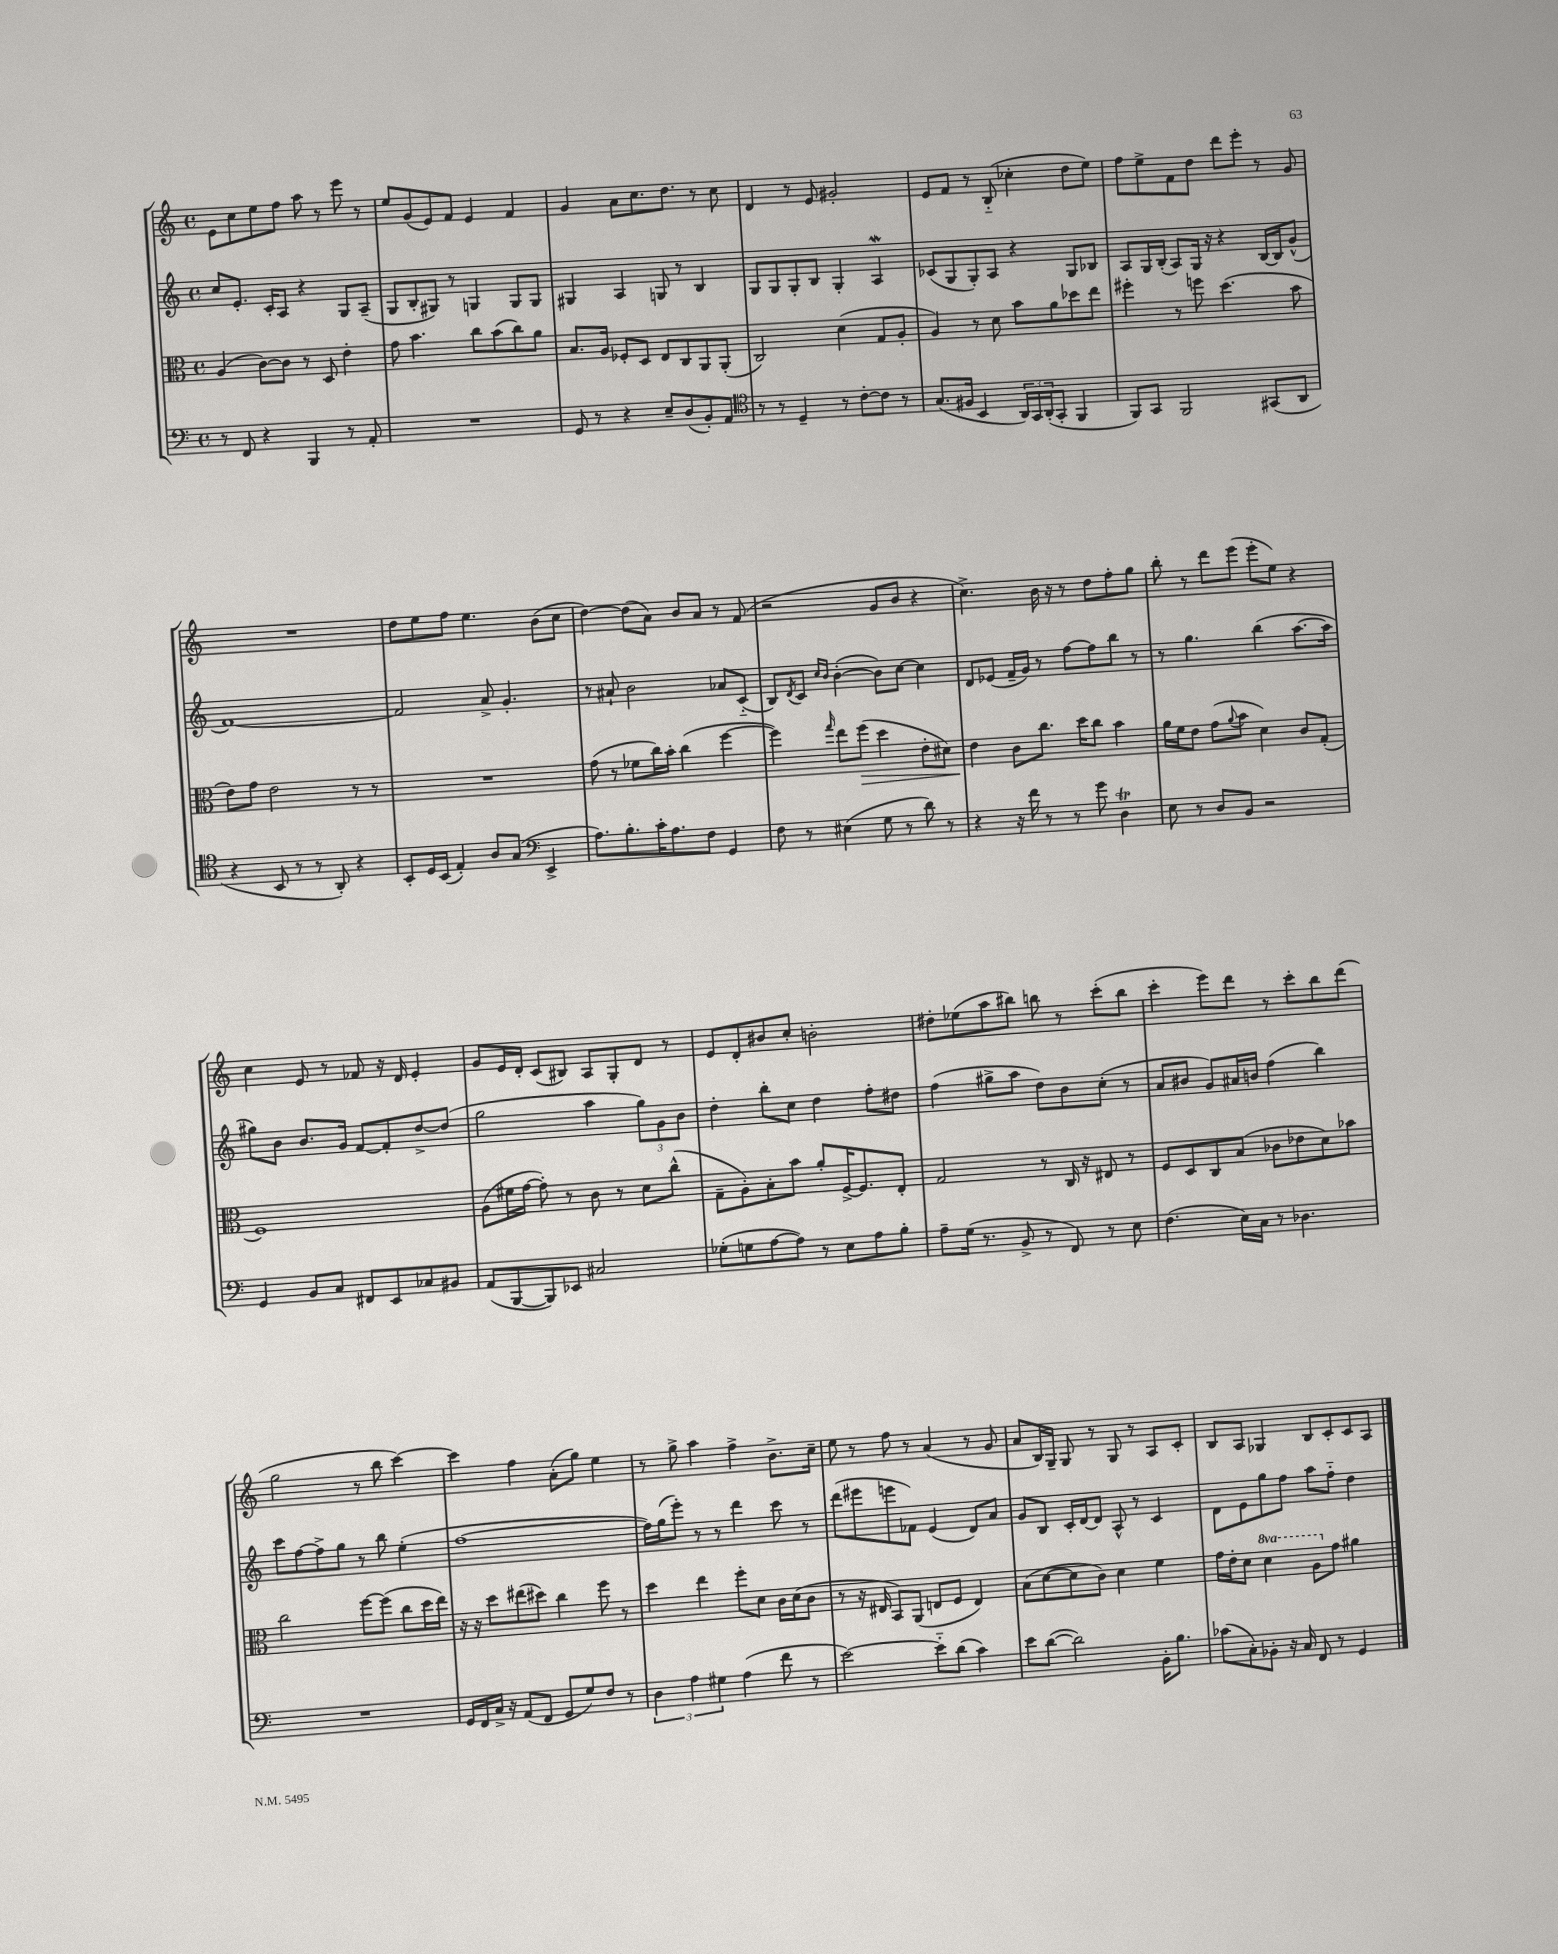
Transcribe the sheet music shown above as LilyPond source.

<<
\new StaffGroup <<
\new Staff = "s0" {
    \clef treble \key c \major \defaultTimeSignature \time 4/4
    e'8 c''8 e''8 f''8 a''8 r8 e'''8 r8 |
    e''8 g'8( e'8) f'8 e'4 f'4 |
    g'4 a'8 c''8. d''8. r8 c''8 |
    d'4 r8 e'8 gis'2-. |
    e'8 f'8 r8 b8-_( ces''4-. d''8 e''8) |
    f''8 e''8-> f'8 d''8 d'''8 e'''8-. r8 g'8 |
    R1 |
    d''8 e''8 f''8 e''4. b'8( c''8 |
    d''4~) d''8( a'8) b'8 a'8 r8 f'8( |
    r2 g'8 b'8 r4 |
    c''4.->) b'16 r16 r8 d''8 f''8-. g''8 |
    b''8-. r8 d'''8 e'''8( e'''8-. e''8) r4 |
    c''4 e'8 r8 fes'8 r16 d'16 e'4-. |
    g'8 e'16 d'16-. c'8( bis8) a8 g8-. d'8 r8 |
    e'8 d'8-. bis'8 c''8-. b'2-. |
    dis''8-. ees''8( a''8 bis''8) b''8 r8 c'''8-.( b''8 |
    c'''4-. e'''8) d'''8 r8 c'''8-. b''8 d'''8( |
    g''2 r8 b''8 c'''4~) |
    c'''4 f''4 a'8-.( g''8) e''4 |
    r8 g''8-> a''4 f''4-> b'8.-> c''16-- |
    e''8 r8 f''8 r8 a'4( r8 g'8 |
    a'8 b16) g16-- g8 r8 g8 r8 a8 c'8-. |
    b8 a8 ges4 b8 c'8-. c'8 a8 \bar "|." |
}
\new Staff = "s1" {
    \clef treble \key c \major \defaultTimeSignature \time 4/4
    c''8 e'8.-. c'16-. a8 r4 g8 a8--( |
    g8 b8-. gis8) r8 g4 g8 g8 |
    gis4 a4 g8 r8 b4 |
    g8 g8 g8-. b8 g4-. a4\mordent |
    ces'8( g8 g8-.) a8 r4 g8 bes8 |
    a8 g16 b16-.( a8) g16 r16 r4 b16~ b16 g'8-^( |
    f'1~) |
    f'2 a'8-> g'4.-. |
    r8 ais'8-! b'2 aes'8 c'8-_( |
    b8) \acciaccatura { d'8 } c'8 \grace { c''16 b'16 } b'4~-.( b'8) c''8~ c''4 |
    d'8 ees'8( f'16-- g'16) r8 f''8~ f''8 b''8 r8 |
    r8 g''4. b''4( a''8.~ a''16 |
    gis''8) b'8 b'8. g'16 f'8~ f'8-. d''8~-> d''8( |
    g''2 a''4 \tuplet 3/2 { g''8) g'8 b'8 } |
    d''4-. b''8-. c''8 d''4 f''8-. dis''8 |
    f''4( gis''8-> a''8 d''8) b'8 c''8-.( r8 |
    a'8 bis'8 g'8) ais'16 b'16 f''4( b''4) |
    c'''8 f''8~ f''8-> g''8 r8 b''8 e''4-.( |
    f''1~ |
    f''16) g''16( e'''8-.) r8 r8 d'''4 c'''8 r8 |
    d'''8( eis'''8 e'''8 fes'8) e'4( d'8) a'8 |
    g'8 b8 c'16-. d'16~ d'8 a8-^ r8 c'4 |
    d'8 e'8 g''8 f''8 a''8 f''8-_ d''4 \bar "|." |
}
\new Staff = "s2" {
    \clef alto \key c \major \defaultTimeSignature \time 4/4 \set Staff.ottavationMarkups = #ottavation-simple-ordinals
    a4( c'8~) c'8 r8 d8 e'4-. |
    g'8 b'4. c''8 b'8( c''8) a'8 |
    b8. a16 fes8-. d8 e8 c8 a,8 a,8-.( |
    c2) d'4( g8 a8-. |
    a4) r8 d'8 b'8 a'8 des''8 e''8 |
    fis''4-. r8 f''8 d''4.( b'8 |
    e'8) g'8 e'2 r8 r8 |
    R1 |
    g'8( r8 fes'8 c''16) b'16-. c''4( f''4~ |
    f''4) \grace { g''16 } e''8 f''8\>( d''4 e'8-. dis'8) |
    e'4\! c'8 c''8. d''16 c''8 b'4 |
    a'16 f'16 e'8 g'8( \appoggiatura { a'8 } b'8 d'4) c'8 g8-.( |
    f1) |
    a8( fis'16 g'16~ g'8-.) r8 c'8 r8 d'8 c''8-^( |
    g8-- a8-.) b8-. b'8 a'8-. f16~-> f8. e8-. |
    g2 r8 c16 r16 eis8 r8 |
    f8 d8 c8 b8( ces'8 ees'8 d'8) bes'8 |
    c''2 f''8~ f''8( c''8 d''16 e''16) |
    r16 r16 d''8 eis''8( dis''8) c''4 f''8 r8 |
    d''4 e''4 f''8-. d'8 c'16 d'16( c'8 |
    r8 r16 eis16 b,8) a,8( e8 f8 e4) |
    b8( d'8~ d'8 c'8) d'4 f'4 |
    g'16 e'16-. d'8 \ottava #1 d''4 a'8 \ottava #0 g'8 ais'4 \bar "|." |
}
\new Staff = "s3" {
    \clef bass \key c \major \defaultTimeSignature \time 4/4
    r8 f,8 r4 b,,4 r8 a,8-. |
    R1 |
    g,8 r8 r4 e8-- d8( b,8-.) a,8 |
    \clef tenor r8 r8 d4-- r8 c'8~-. c'8 r8 |
    g8.( fis16 b,4 \tuplet 3/2 { a,16) g,16 a,16-.( } g,8-. f,4 |
    f,8) g,8 f,2 gis,8( a,8 |
    r4 b,8 r8 r8 a,8-.) r4 |
    b,8-. d16 b,16( e4-.) a8 g8( \clef bass e,4-> |
    a8.) b8.-. c'16-. a8. f8 g,4 |
    f8 r8 eis4( g8 r8 d'8) r8 |
    r4 r16 f'16 r8 r8 g'8 d4\trill |
    e8 r8 d8 b,8 r2 |
    g,4 b,8 c8 fis,8 e,8 ces8 bis,8 |
    a,8( b,,8~ b,,8) ees,8 cis2 |
    ges8-.( g8 a8~ a8) r8 e8 a8 b8-. |
    a8-- g16( r8. b,8-> r8 f,8) r8 e8 |
    f4.( e16) c16 r8 des4. |
    R1 |
    g,16 f,16 c16-> r16 a,8( f,8 g,8 g8) f8 r8 |
    \tuplet 3/2 { d4 a4 gis4 } a4( f'8 r8 |
    e'2~) e'8-_ d'8( c'4) |
    e'8 d'8~( d'2) b,16-. b8. |
    ces'8( c8-.) bes,8-. r16 c16 f,8 r8 g,4 \bar "|." |
}
>>
>>
\layout { \context { \Score \remove "Bar_number_engraver" } }
